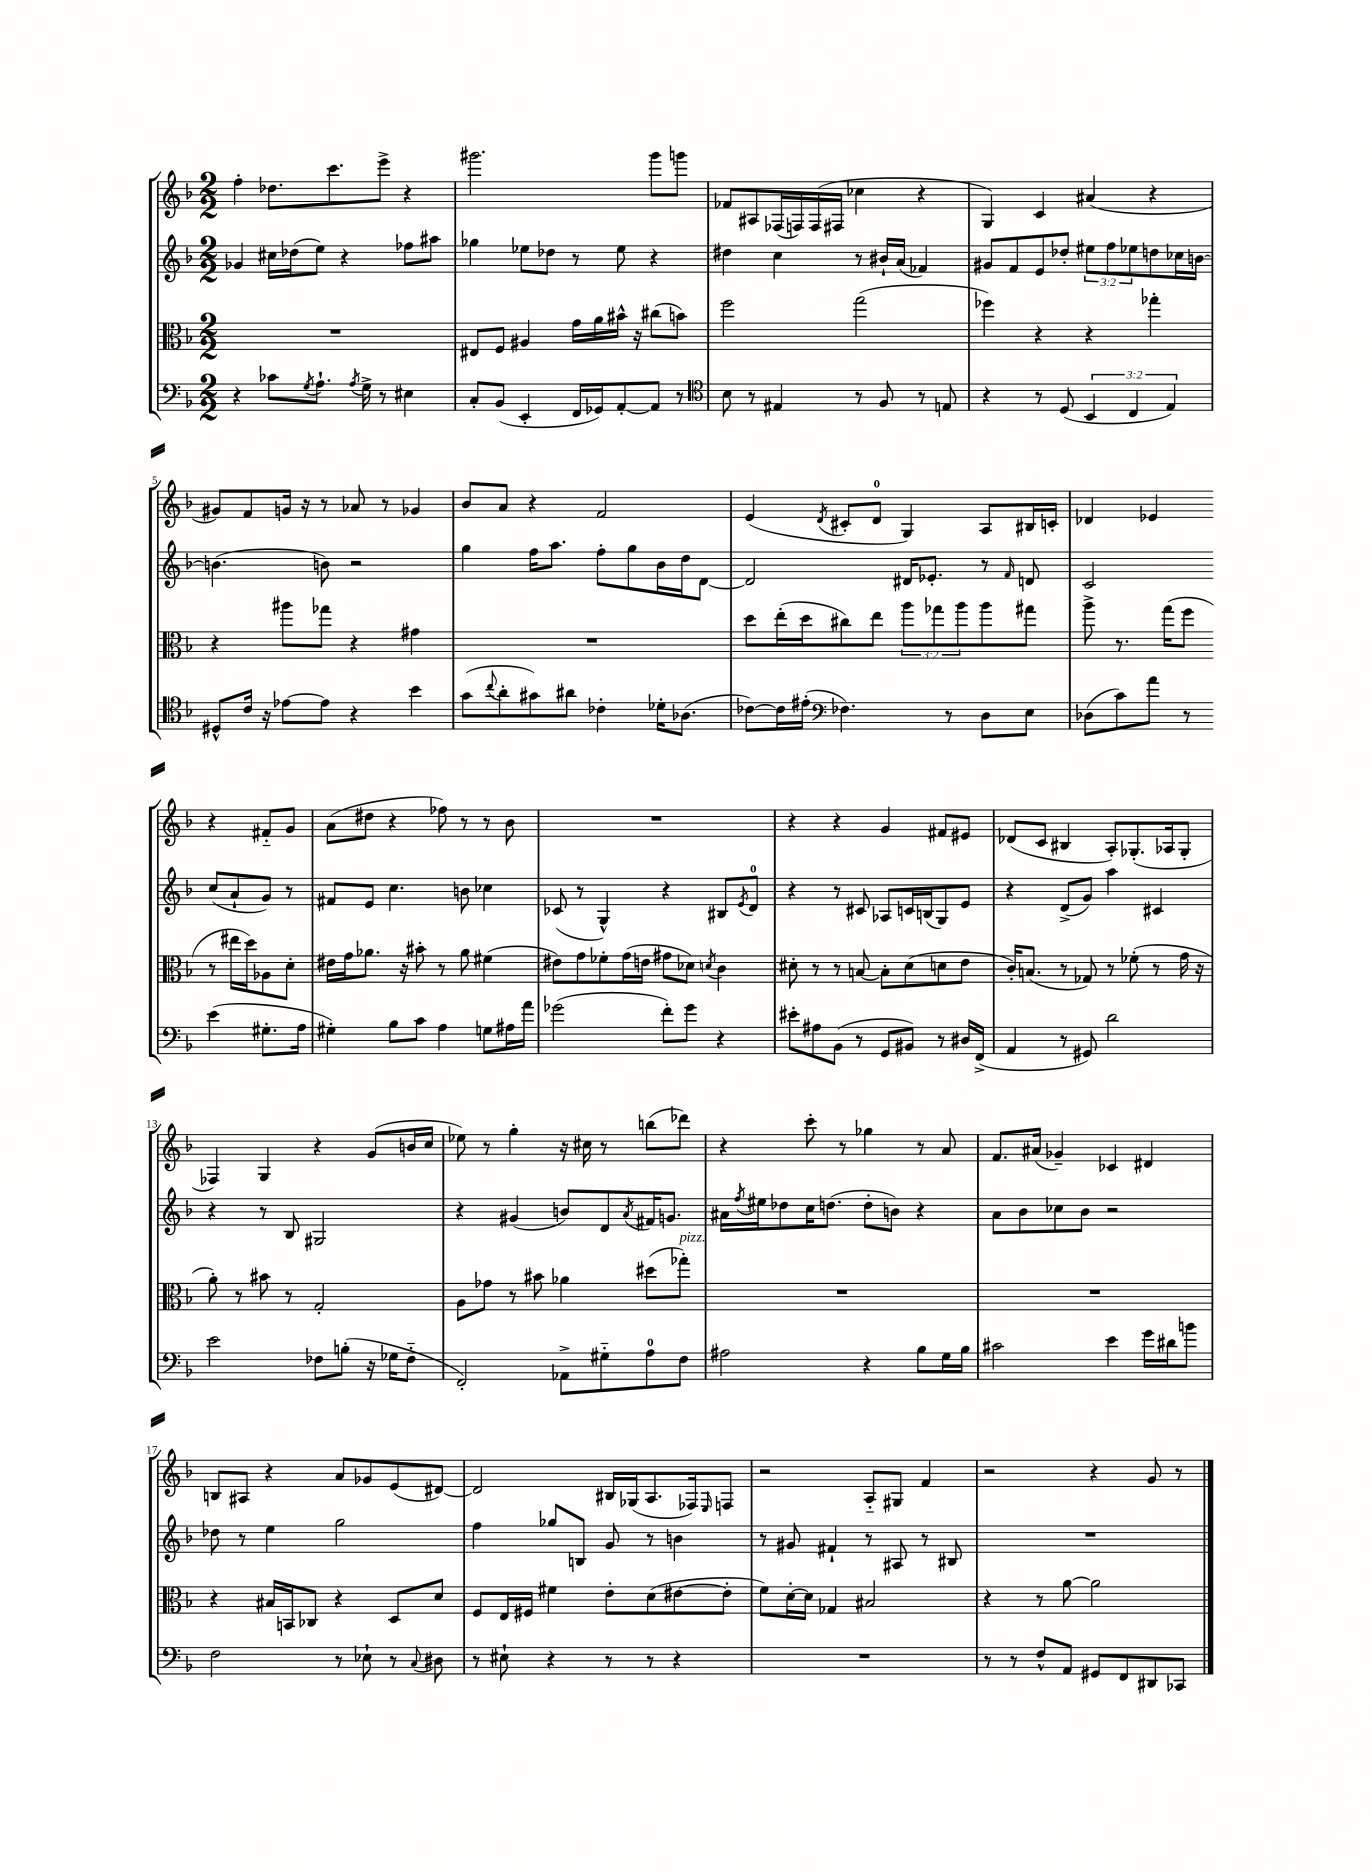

**kern	**kern	**kern	**kern
*part4	*part3	*part2	*part1
*staff4	*staff3	*staff2	*staff1
*clefF4	*clefC3	*clefG2	*clefG2
*k[b-]	*k[b-]	*k[b-]	*k[b-]
*M2/2	*M2/2	*M2/2	*M2/2
=1	=1	=1	=1
4r	1r	4g-X/	4ff'\
8c-X\L	.	16cc#X\LL	8.dd-X\L
.	.	(16dd-X\J	.
8qG/	.	.	.
8.A`\J	.	8ee\J)	.
.	.	.	8.ccc\
.	.	4r	.
8qA/	.	.	.
16G^\	.	.	.
8r	.	.	8eee^\J
4E#X\	.	8ff-X\L	4r
.	.	8aa#X\J	.
=2	=2	=2	=2
8C'/L	8E#X/L	4gg-X\	2.ggg#X\
(8BB-/J	8F/J	.	.
4EE'/	4A#X/	8ee-X\L	.
.	.	8dd-X\J	.
16FF/LL	16g\LL	8r	.
16GG-X/J)	16a\	.	.
[8AA'/	16b#X^^\JJ	8ee-\	.
.	16r	.	.
8AA/J]	(8cc#X\L	4r	8ggg#\L
8r	8bn\J)	.	8gggn\J
=3	=3	=3	=3
*clefC4	*	*	*
8B-\	2ff\	4dd#X\	8f-X/L
8r	.	.	8A#X/
4E#X/	.	4cc\	(16F-X/L
.	.	.	16Fn/)
.	.	.	(16F/
.	.	.	16F#X/JJ
8r	(2gg\	8r	4cc-X\
8F/	.	16b#X`/LL	.
.	.	(16a/JJ	.
8r	.	4f-X/)	4r
8En/	.	.	.
=4	=4	=4	=4
4r	4ff-X\)	8g#X/L	4G/)
.	.	8f/	.
8r	4r	8e/	4c/
(8D/	.	8dd-X'/J	.
6BB-/	4r	12ee#X\L	(4a#X/
.	.	12ff\	.
6C/	.	12ee-X\	.
.	4gg-X'\	8ddn\	4r
6E/)	.	.	.
.	.	16cc-X\L	.
.	.	[16bn\JJ	.
!!LO:LB:g=z
=5	=5	=5	=5
8D#X^^/L	4r	(4.bn\]	8g#X/L)
16c/Jk	.	.	8f/
16r	.	.	.
[8e-X\L	8aa#X\L	.	16gn/Jk
.	.	.	16r
8e-\J]	8gg-X\J	8bn\)	8r
4r	4r	2r	8a-X/
.	.	.	8r
4b-\	4g#X\	.	4g-X/
=6	=6	=6	=6
(8g\L	1r	4gg\	8b-/L
8qqcc/	.	.	.
8a'\	.	.	8a/J
8g#X\)	.	16ff\KL	4r
.	.	8.aa\J	.
8a#X\J	.	.	.
4c-X'\	.	8ff'\L	2f/
.	.	8gg\	.
16d-X'\KL	.	16b-\L	.
(8.A-X\J	.	16dd\J	.
.	.	[8d\J	.
=7	=7	=7	=7
[8c-X\L)	8dd\L	2d/]	(4e/
16c-\L]	(16ee'\L	.	.
(16e#X'\JJ	16dd\J	.	.
*clefF4	*	*	*
.	.	.	8qd/
4.F-X\)	8cc#X\)	.	8c#X'/L
.	8ee\J	.	8d/J
.	12aa\L	16d#X/KL	4G/)
.	.	8.e-X'/J	.
.	12gg-X\	.	.
8r	.	.	.
.	12aa\	.	.
8D\L	8aa\	8r	8A/L
.	.	16qqf/	.
8E\J	8gg#X\J	8dn/	16B#X/L
.	.	.	16cn'/JJ
=8	=8	=8	=8
(8D-X\L	8aa^\	2c/	4d-X/
8c\)	8.r	.	.
8a\J	.	.	4e-X/
.	(16gg\KL	.	.
8r	8ff\J	.	.
(4e\	8r	(8cc/L	4r
.	16ee#X\LL	8a`/	.
.	16dd\J)	.	.
8.G#X'\L	8A-X\	8g/J)	8f#X/L
.	8d'\J	8r	8g/J
16A\Jk	.	.	.
!!LO:LB:g=z
=9	=9	=9	=9
4G#X'\)	16e#X\LL	8f#X/L	(8a\L
.	16g\J	.	.
.	8.a-X\J	8e/J	8dd#X\J
8B-\L	.	4.cc\	4r
.	16r	.	.
8c\J	8b#X'\	.	.
4A\	8r	.	8ff-X\)
.	8a-\	8bn\	8r
8Gn\L	(4f#X\	4cc-X\	8r
16A#X\L	.	.	8b-\
16a\JJ	.	.	.
=10	=10	=10	=10
(2g-X\	8e#X\L)	(8c-X/	1r
.	8g\	8r	.
.	8f-X'\	4G^^/)	.
.	(16g\L	.	.
.	16en\JJ	.	.
8f'\L)	8g#X\L	4r	.
8g-\J	8d-X\J)	.	.
.	8qdn/	.	.
4r	4c\	8B#X/L	.
.	.	8qe/	.
.	.	8d/J	.
=11	=11	=11	=11
8e#X'\L	8d#X'\	4r	4r
8A#X\	8r	.	.
(8BB-\J	8r	8r	4r
8r	[8Bn/	8c#X/	.
8GG/L	8B'\L]	8A-X/L	4g/
8BB#X/J)	(8d#\	16cn/L	.
.	.	(16Bn/J	.
8r	8dn\	8G/)	8f#X/L
16D#X/LL	8e\J	8e/J	8e#X/J
(16FF^/JJ	.	.	.
=12	=12	=12	=12
4AA/	16c'/KL)	4r	(8d-X/L
.	(8.Bn/J	.	.
.	.	.	8c/J
8r	8r	(8d^/L	4B#X/
8GG#X/)	8G-X/)	8g/J)	.
2d\	8r	4aa\	8A'/L)
.	(8f-X'\	.	(8.G-X'/
.	8r	4c#X/	.
.	.	.	16A-X/k
.	16g\	.	8G-'/J
.	16r	.	.
!!LO:LB:g=z
=13	=13	=13	=13
2e\	8a'\)	4r	4F-X/)
.	8r	.	.
.	8b#X\	8r	4G/
.	8r	8B-/	.
8F-X\L	2G'/	2G#X/	4r
(8Bn'\J	.	.	.
16r	.	.	(8g/L
16G-X\KL	.	.	.
8F-\J	.	.	16bn/L
.	.	.	16cc/JJ
=14	=14	=14	=14
2FF'/)	8A\L	4r	8ee-X\)
.	8g-X\J	.	8r
.	8r	(4g#X/	4gg'\
.	8b#X\	.	.
8AA-X^\L	4a-X\	8bn/L)	16r
.	.	.	16cc#X\
8G#X\	.	8d/	8r
.	.	8qa/	.
8A\	(8dd#X\L	16f#X/K	(8bbn\L
.	.	8.gn/J	.
!	!LO:TX:a:i:t=pizz.	!	!
8F\J	8gg-X'\J)	.	8ddd-X\J)
=15	=15	=15	=15
2A#X\	1r	16a#X\LL	4r
.	.	8qff/	.
.	.	16ee#X\J	.
.	.	8dd-X\	.
.	.	16cc\K	8ccc'\
.	.	(8.ddn\J	.
.	.	.	8r
4r	.	8dd'\L	4gg-X\
.	.	8bn\J)	.
8B-\L	.	4r	8r
16G\L	.	.	8a/
16B-\JJ	.	.	.
=16	=16	=16	=16
2c#X\	1r	8a\L	8.f/L
.	.	8b-\	.
.	.	.	(16a#X/Jk
.	.	8cc-X\	4g-X~/)
.	.	8b-\J	.
4e\	.	2r	4c-X/
16g\LL	.	.	4d#X/
16d#X\J	.	.	.
8bn\J	.	.	.
!!LO:LB:g=z
=17	=17	=17	=17
2F\	4r	8dd-X\	8Bn/L
.	.	8r	8A#X/J
.	16B#X/LL	4ee\	4r
.	16BBn/J	.	.
.	8C-X/J	.	.
8r	4r	2gg\	8a/L
8E-X`\	.	.	8g-X/
8r	8D/L	.	(8e/
8qqC/	.	.	.
8D#X\	8d/J	.	[8d#X/J)
=18	=18	=18	=18
8r	8F/L	4ff\	2d#/]
8E#X`\	16E/L	.	.
.	16F#X/JJ	.	.
4r	4f#X\	8gg-X/L	.
.	.	8Bn/J	.
8r	8e'\L	8g/	16B#X/LL
.	.	.	(16G-X/J
8r	(8d\	8r	8.A/
4r	[8e#X\	4bn\	.
.	.	.	16F-X/k)
.	.	.	16qqE/
.	8e#'\J]	.	8Fn/J
=19	=19	=19	=19
1r	8f\L)	8r	2r
.	[16d'\L	8g#X/	.
.	16d\JJ]	.	.
.	4G-X/	4f#X`/	.
.	2B#X/	8r	8A/L
.	.	8A#X/	8G#X/J
.	.	8r	4f/
.	.	8B#X/	.
=20	=20	=20	=20
8r	4r	1r	2r
8r	.	.	.
8F^^/L	8r	.	.
8AA/J	[8a\	.	.
8GG#X/L	2a\]	.	4r
8FF/	.	.	.
8DD#X/	.	.	8g/
8CC-X/J	.	.	8r
==	==	==	==
*-	*-	*-	*-
